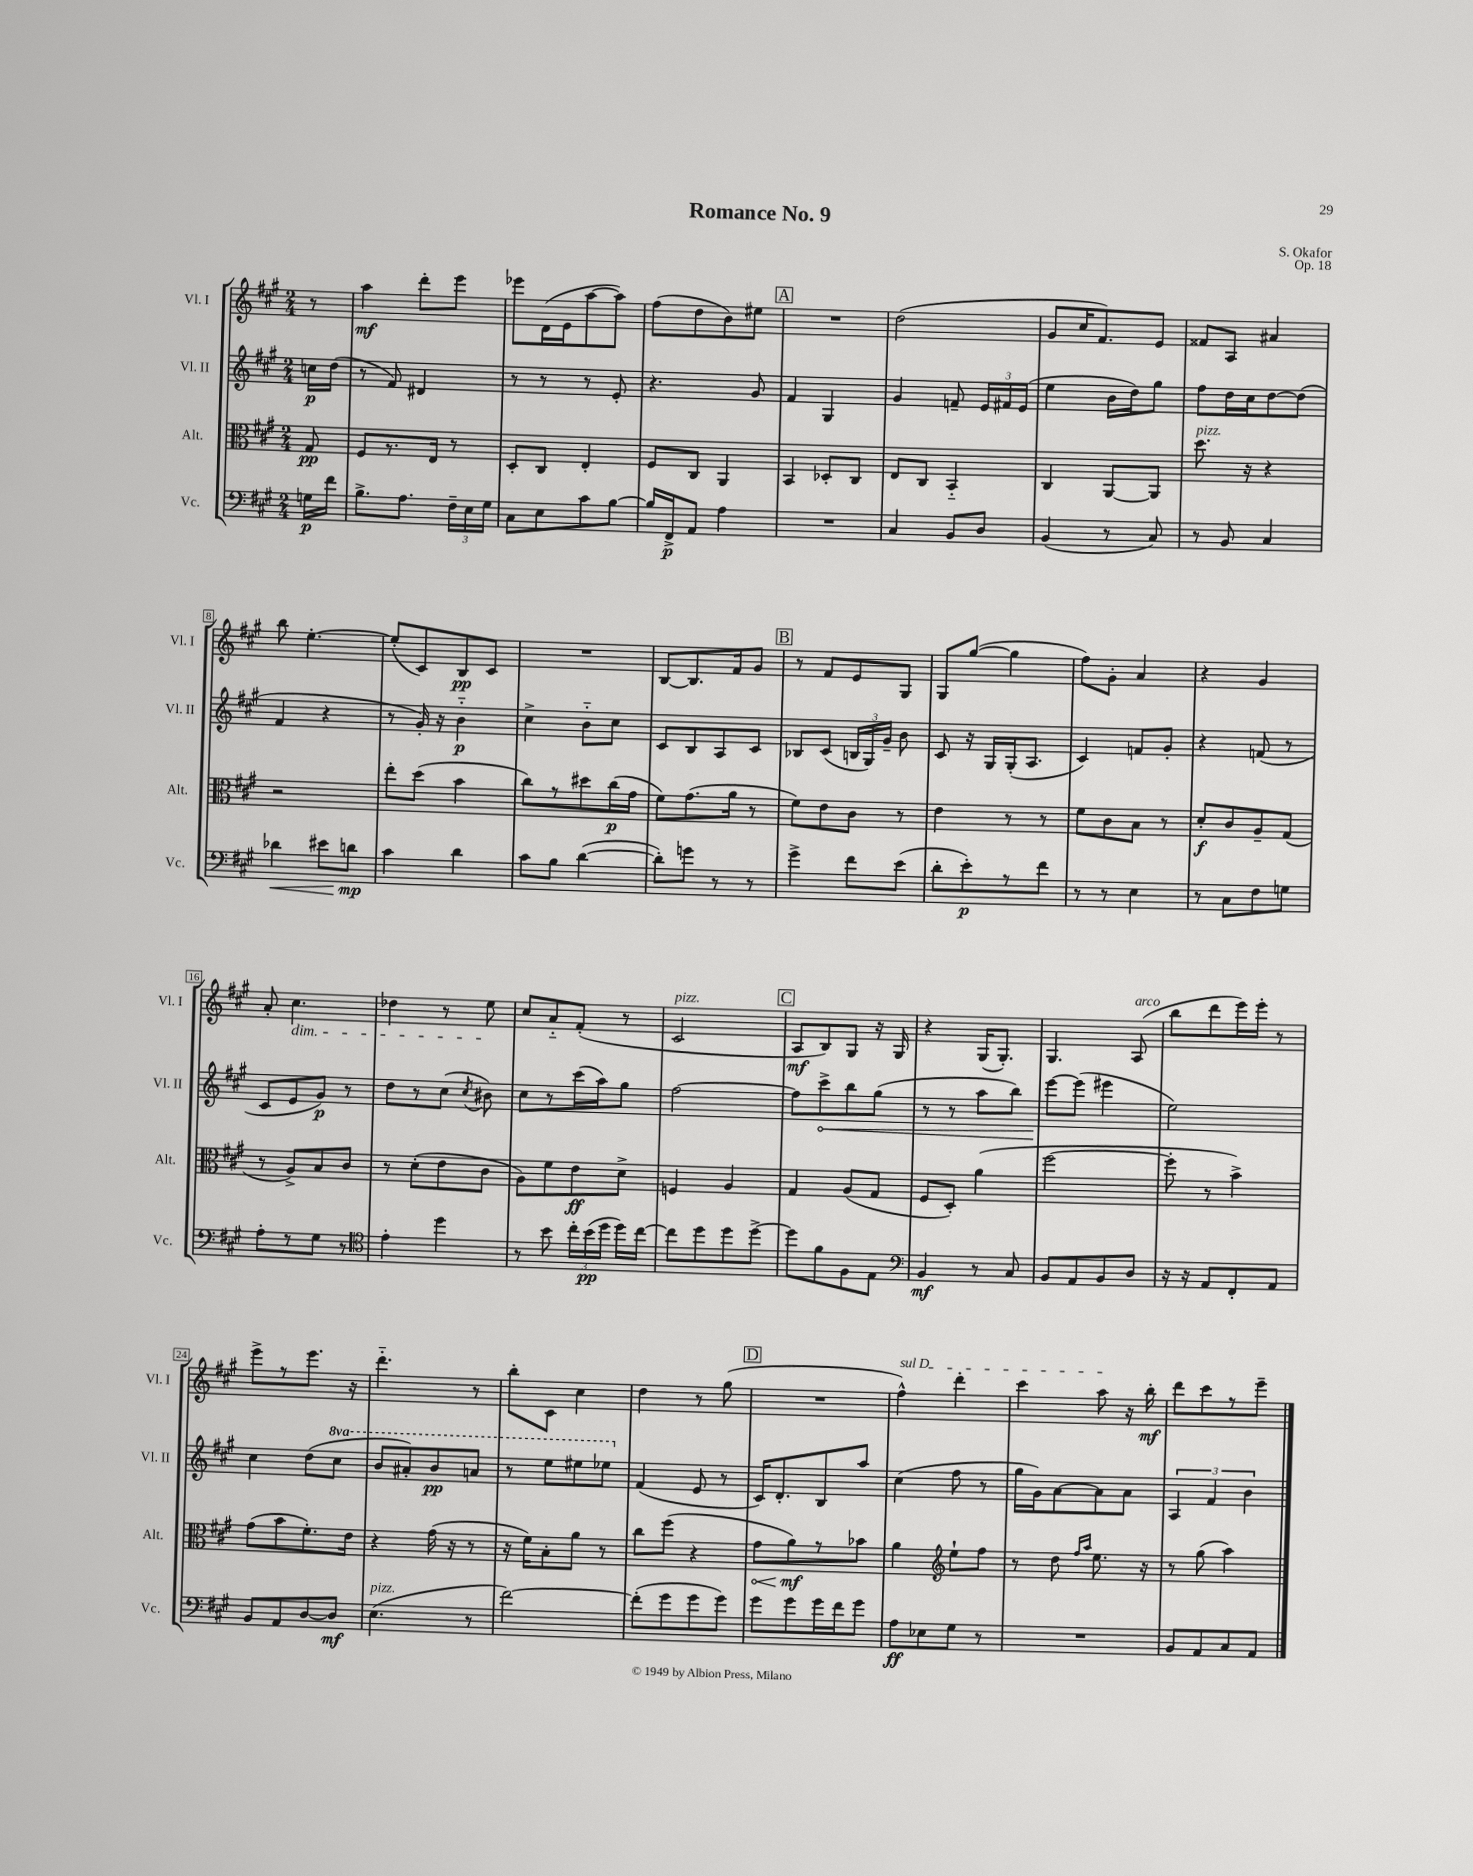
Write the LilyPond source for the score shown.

\header { title = "Romance No. 9" composer = "S. Okafor" opus = "Op. 18" }
<<
\new StaffGroup <<
\new Staff = "s0" \with { instrumentName = "Vl. I" shortInstrumentName = "Vl. I" } {
    \clef treble \key a \major \numericTimeSignature \time 2/4 \partial 8
    \autoBeamOff r8 |
    a''4\mf d'''8[-. e'''8] |
    ees'''8[ d'16( e'16 a''8~ a''8]) |
    fis''8[( d''8 b'8) eis''8] |
    \mark \markup { \box "A" } R2 |
    d''2( |
    gis'8[ cis''16 fis'8.) e'8] |
    fisis'8[ a8] ais'4 |
    b''8 e''4.~-. |
    e''8[-.( cis'8) b8\pp cis'8] |
    R2 |
    b8[~ b8. fis'16 gis'8] |
    \mark \markup { \box "B" } r8 fis'8[ e'8 gis8] |
    gis8[ gis''8]~( gis''4 |
    fis''8[) gis'8]-. a'4 |
    r4 gis'4 |
    a'8-. cis''4.\dim |
    des''4 r8 e''8\! |
    cis''8[ a'8-_ fis'8]-.( r8 |
    cis'2^\markup { \italic "pizz." } |
    \mark \markup { \box "C" } a8[\mf b8) gis8] r16 gis16 |
    r4 gis16[( gis8.]-.) |
    gis4. a8^\markup { \italic "arco" }( |
    b''8[ d'''8 e'''16) e'''16]-. r8 |
    e'''8[-> r8 e'''8.] r16 |
    d'''4.-_ r8 |
    b''8[-. cis'8] cis''4 |
    d''4 r8 gis''8( |
    \mark \markup { \box "D" } R2 |
    \once \override TextSpanner.bound-details.left.text = \markup { \italic "sul D" } fis''4-^\startTextSpan) d'''4-. |
    cis'''4 a''8\stopTextSpan r16 b''16-.\mf |
    d'''8[ cis'''8 r8 e'''8]-- \bar "|." |
}
\new Staff = "s1" \with { instrumentName = "Vl. II" shortInstrumentName = "Vl. II" } {
    \clef treble \key a \major \numericTimeSignature \time 2/4 \set Staff.ottavationMarkups = #ottavation-simple-ordinals \partial 8
    \autoBeamOff c''16[\p d''16]( |
    r8 fis'8) dis'4 |
    r8 r8 r8 e'8-. |
    r4. gis'8 |
    \mark \markup { \box "A" } fis'4 gis4 |
    gis'4 f'8-- \tuplet 3/2 { e'16[ fis'16 e'16]( } |
    e''4 b'16[ d''16) gis''8] |
    fis''8[ d''16 cis''16 d''8~ d''8]( |
    fis'4 r4 |
    r8 gis'16-.) r16 b'4-_\p |
    cis''4-> b'8[-_ cis''8] |
    cis'8[ b8 a8 cis'8] |
    \mark \markup { \box "B" } bes8[ cis'8]( \tuplet 3/2 { b16[ gis16) gis'16]-- } b'8 |
    cis'8 r16 gis16[ gis16-.( a8.] |
    cis'4) f'8[ gis'8]-. |
    r4 f'8( r8 |
    cis'8[ e'8 gis'8]\p) r8 |
    d''8[ r8 cis''8]( \acciaccatura { cis''8 } bis'8) |
    cis''8[ r8 cis'''16( a''16) gis''8] |
    fis''2~ |
    \mark \markup { \box "C" } fis''8[ \once \override Hairpin.circled-tip = ##t cis'''8->\< b''8 gis''8]( |
    r8 r8 a''8[ b''8]) |
    e'''8[~\! e'''8]( eis'''4 |
    e''2) |
    cis''4 d''8[( \ottava #1 cis'''8] |
    b''8[ ais''8-.) b''8\pp a''8] |
    r8 e'''8[ eis'''8 ees'''8] \ottava #0 |
    fis'4( e'8 r8 |
    \mark \markup { \box "D" } cis'16[) d'8.-. b8 a''8] |
    cis''4( fis''8 r8 |
    gis''16[ gis'16) a'8~ a'8 a'8] |
    \tuplet 3/2 { a4 fis'4 b'4 } \bar "|." |
}
\new Staff = "s2" \with { instrumentName = "Alt." shortInstrumentName = "Alt." } {
    \clef alto \key a \major \numericTimeSignature \time 2/4 \partial 8
    \autoBeamOff gis8\pp |
    fis8[ r8. e16] r8 |
    d8[-. cis8] e4-. |
    fis8[ cis8] a,4 |
    \mark \markup { \box "A" } b,4 des8[-. cis8] |
    e8[ cis8] b,4-_ |
    cis4 a,8[~ a,8] |
    d''8.^\markup { \italic "pizz." } r16 r4 |
    r2 |
    e''8[-. d''8]( b'4 |
    cis''8[) r8 dis''8 cis''16\p( gis'16] |
    fis'8[) gis'8.( a'16] r8 |
    \mark \markup { \box "B" } fis'8[) e'8 cis'8] r8 |
    e'4 r8 r8 |
    fis'8[ cis'8 b8] r8 |
    d'8[-.\f cis'8 a8-- gis8]( |
    r8 a8[->) b8 cis'8] |
    r8 d'8[-.( e'8 cis'8] |
    a8[) fis'8 e'8\ff d'8]-> |
    f4 a4 |
    \mark \markup { \box "C" } gis4 a8[( gis8] |
    fis8[ d8]-.) a'4( |
    fis''2~ |
    fis''8-. r8 b'4->) |
    gis'8[( b'8 fis'8.-.) e'16] |
    r4 gis'16( r16 r8 |
    r16 fis'16[) b8-. a'8] r8 |
    cis''8[ fis''8]( r4 |
    \mark \markup { \box "D" } \once \override Hairpin.circled-tip = ##t gis'8[\< a'8\mf\!) r8 bes'8] |
    a'4 \clef treble e''8[-! fis''8] |
    r8 d''8 \grace { fis''16[ a''16] } e''8. r16 |
    r8 gis''8( a''4) \bar "|." |
}
\new Staff = "s3" \with { instrumentName = "Vc." shortInstrumentName = "Vc." } {
    \clef bass \key a \major \numericTimeSignature \time 2/4 \partial 8
    \autoBeamOff g16[\p fis'16] |
    b8.[-> a8.] \tuplet 3/2 { fis16[-- e16 gis16] } |
    cis8[ e8 cis'8 b8]~ |
    b16[ fis,16->\p a,8] a4 |
    \mark \markup { \box "A" } R2 |
    cis4 b,8[ d8] |
    b,4( r8 cis8) |
    r8 b,8 cis4 |
    des'4\< eis'8[ d'8]\mp\! |
    cis'4 d'4 |
    cis'8[ b8] d'4~( |
    d'8[-.) g'8] r8 r8 |
    \mark \markup { \box "B" } gis'4-> fis'8[ e'8]( |
    d'8[-. e'8-.\p) r8 fis'8] |
    r8 r8 e4 |
    r8 cis8[ fis8 g8] |
    a8[-. r8 gis8] r8 |
    \clef tenor e'4-. d''4 |
    r8 b'8 \tuplet 3/2 { cis''16[-. b'16\pp( d''16] } d''16[) cis''16]~ |
    cis''8[ d''8 d''8 d''8]~-> |
    \mark \markup { \box "C" } d''8[ fis'8 fis8 e8] |
    \clef bass b,4\mf r8 cis8 |
    b,8[ a,8 b,8 d8] |
    r16 r16 a,8[ fis,8-. a,8] |
    b,8[ a,8 d8~ d8]\mf |
    e4.^\markup { \italic "pizz." }( r8 |
    fis'2~) |
    fis'8[-.( gis'8 gis'8 gis'8]) |
    \mark \markup { \box "D" } gis'8[ gis'8 gis'16 fis'16 gis'8] |
    a8[\ff ees8 gis8] r8 |
    R2 |
    b,8[ a,8 cis8 a,8] \bar "|." |
}
>>
>>
\layout { \context { \Score \override BarNumber.stencil = #(make-stencil-boxer 0.1 0.3 ly:text-interface::print) } }
